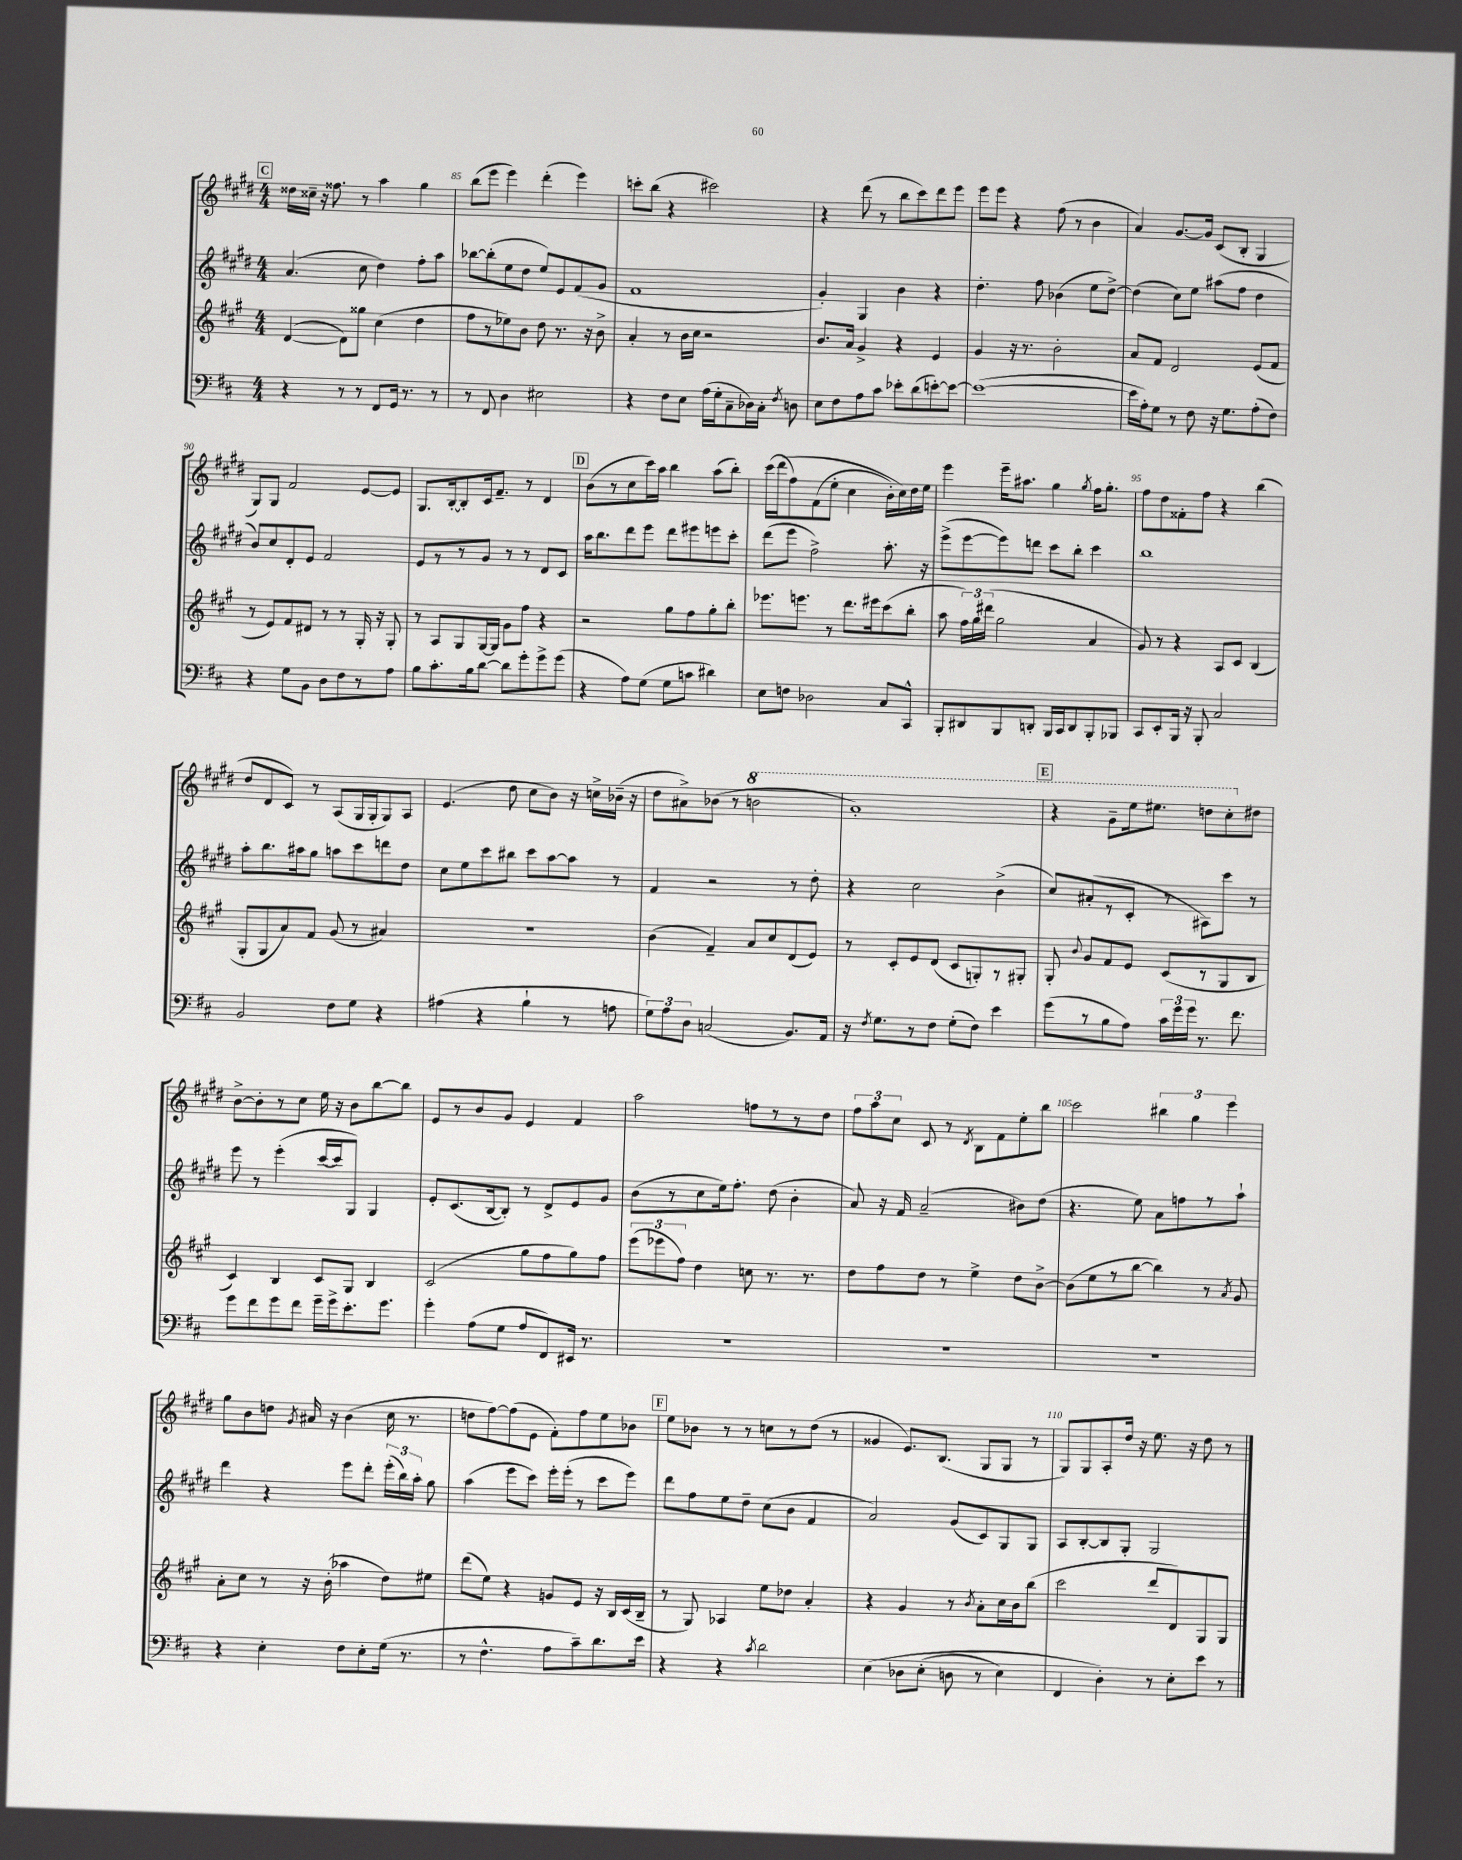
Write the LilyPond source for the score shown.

<<
\new StaffGroup <<
\new Staff = "s0" {
    \clef treble \key e \major \numericTimeSignature \time 4/4
    \autoBeamOff \mark \markup { \box "C" } disis''16[ cisis''16]-- r16 fisis''8. r8 a''4 gis''4 |
    b''8[( e'''8] e'''4) dis'''4-.( e'''4) |
    c'''8[-. b''8]( r4 cis'''2) |
    r4 dis'''8( r8 b''8[ cis'''8) dis'''8 e'''8] |
    e'''8[ e'''8] r4 fis''8( r8 b'4 |
    a'4) gis'8.[~ gis'16] cis'8[( b8]-. gis4 |
    gis8[) gis8] fis'2 e'8[~ e'8] |
    gis8.[ b16~-. b8-. cis'16 fis'8.]-- r8 dis'4 |
    \mark \markup { \box "D" } b'8[( r8 cis''8 cis'''16) a''16] b''4 a''8[( b''8]-.) |
    cis'''16[( dis'''16\( fis''8) fis'8( e''8]-. cis''4 b'16[-.) cis''16\) dis''16 e''16] |
    e'''4 e'''16[-- ais''8.] gis''4 \acciaccatura { gis''8 } fis''16[ gis''8.]-. |
    fis''8[ dis''8 fisis'8-. fis''8] r4 b''4( |
    dis''8[ dis'8 cis'8]) r8 a8[( gis16 gis16-. gis8) a8] |
    e'4.( dis''8 cis''8[ b'8]) r16 c''16[-> bes'16]--( r16 |
    dis''8[ ais'8->) bes'8]( r8 \ottava #1 b''!2 |
    a''1-.) |
    \mark \markup { \box "E" } r4 gis''8[-- e'''16 eis'''8.] d'''8[ cis'''8-. \ottava #0 dis''!8] |
    b'8[~-> b'8-. r8 cis''8] e''16 r16 b'8[ b''8~ b''8] |
    e'8[ r8 b'8 gis'8] e'4 fis'4 |
    a''2 f''8[ r8 r8 dis''8] |
    \tuplet 3/2 { fis''8[ a''8 cis''8] } cis'8 r8 \acciaccatura { dis'8 } b8[ fis'8 e''8-. b''8] |
    cis'''2 \tuplet 3/2 { bis''4 gis''4 e'''4 } |
    gis''8[ b'8 d''8] \acciaccatura { gis'8 } ais'16 r16 b'4( cis''16 r8. |
    d''8[ fis''8~) fis''8( e'8] fis'8[-.) fis''8 e''8 bes'8] |
    \mark \markup { \box "F" } e''8[ bes'8] r8 r8 c''8[ r8 dis''8]( r8 |
    gisis'4 e'8.[) b8.]( gis8[ gis8] r8 |
    gis8[) gis8 a8-. dis''16] r16 e''8. r16 dis''8 r8 \bar "|." |
}
\new Staff = "s1" {
    \clef treble \key e \major \numericTimeSignature \time 4/4
    \autoBeamOff \mark \markup { \box "C" } a'4.( cis''8 dis''4) fis''8[-. a''8] |
    bes''8[~ bes''8-.( e''8 dis''8] e''8[) e'8 fis'8( gis'8] |
    fis'1 |
    gis'4-.) gis4 b'4 r4 |
    dis''4.-. fis''8 bes'4( e''8[ dis''8]~->) |
    dis''4( cis''8[) e''8] ais''8[( fis''8] dis''4 |
    b'8[) cis''8 dis'8-. e'8] fis'2 |
    e'8[ r8 r8 gis'8] r8 r8 dis'8[ cis'8] |
    \mark \markup { \box "D" } a''16[ b''8. dis'''8 e'''8] dis'''8[ eis'''8 e'''8 cis'''8]-. |
    dis'''8[( e'''8] fis''2->) a''8.-. r16 |
    e'''8[->( e'''8~ e'''8) d'''8] cis'''8[ b''8]-. cis'''4 |
    b''1 |
    a''8[-. b''8. ais''16 gis''8] a''8[ cis'''8 d'''8 dis''8] |
    cis''8[ e''8 cis'''8 bis''8] cis'''8[ a''8~ a''8] r8 |
    fis'4 r2 r8 dis''8-. |
    r4 cis''2 b'4->( |
    \mark \markup { \box "E" } cis''8[) ais'8-.( r8 cis'8]-. r8 ais8[) cis'''8] r8 |
    e'''8 r8 e'''4-.( cis'''16[~ cis'''16 gis8]) gis4 |
    e'8[-. cis'8.( b16~ b8]-.) r8 dis'8[-> e'8 gis'8] |
    b'8[( r8 cis''8 e''16) fis''8.]-. dis''8( b'4-. |
    a'8) r16 fis'16 a'2--( bis'8[) dis''8]( |
    r4. e''8) a'8[ f''8 r8 a''8]-! |
    dis'''4 r4 e'''8[ dis'''8]-. \tuplet 3/2 { e'''16[-.( b''16) a''16]-. } gis''8 |
    a''4( e'''8[ cis'''8]) e'''16[-. e'''16]-.( r8 cis'''8[ e'''8]) |
    \mark \markup { \box "F" } dis'''8[ fis''8 e''8 dis''8]-- cis''8[( b'8] fis'4 |
    a'2) gis'8[( cis'8) gis8 gis8] |
    a8[ b8~-. b8 gis8]-. gis2 \bar "|." |
}
\new Staff = "s2" {
    \clef treble \key a \major \numericTimeSignature \time 4/4
    \autoBeamOff \mark \markup { \box "C" } d'4~( d'8[) gisis''8] cis''4( d''4 |
    fis''8[ r8 ees''8) b'8] d''8 r8. r16 b'8-> |
    a'4-. r8 b'16[ cis''16] r2 |
    b'8.[ a'16] gis'4-> r4 e'4 |
    gis'4 r16 r8. b'2-. |
    a'8[ fis'8] d'2 e'8[( fis'8] |
    r8 e'8[) fis'8 dis'8] r8 r8 gis16-. r16 gis8-. |
    r8 a8[ gis8 gis16~ gis16] gis'8[ fis''8] r4 |
    \mark \markup { \box "D" } r2 gis''8[ fis''8 gis''8-. b''8]-. |
    ees'''8.[ e'''8.] r8 d'''8.[ eis'''16 cis'''8( b''8]-. |
    a''8 \tuplet 3/2 { fis''16[) gis''16 dis'''16]( } gis''2 a'4 |
    gis'8) r8 r4 a8[ cis'8] b4( |
    gis8[-. gis8 a'8) fis'8] gis'8( r8 ais'4) |
    R1 |
    b'4( fis'4--) a'8[ cis''8 d'8( e'8]) |
    r8 cis'8[-. e'8 d'8]( cis'8[ g8-.) r8 gis8]-. |
    \mark \markup { \box "E" } gis8-. \appoggiatura { b'8 } gis'8[ fis'8 e'8] cis'8[( r8 gis8 b8] |
    cis'4) b4 cis'8[ gis8] b4 |
    cis'2( gis''8[ fis''8 gis''8) fis''8] |
    \tuplet 3/2 { e'''8[( ees'''8 fis''8]) } d''4 c''8 r8. r8. |
    d''8[ fis''8 d''8] r8 e''4-> d''8[ b'8]~-> |
    b'8[( e''8 r8 b''8]~ b''4) r8 \acciaccatura { a'8 } gis'8 |
    a'8[-. cis''8] r8 r16 b'16-.( aes''4 d''8[) eis''8] |
    d'''8[( e''8]) r4 g'8[ e'8] r16 b16[ cis'16( b16]-- |
    \mark \markup { \box "F" } r8 gis8) aes4 e''8[ des''8] a'4-. |
    r4 gis'4 r8 \acciaccatura { b'8 } a'8[-. cis''16 b'16 b''8]( |
    cis'''2 d'''8[ d'8) gis8 gis8] \bar "|." |
}
\new Staff = "s3" {
    \clef bass \key d \major \numericTimeSignature \time 4/4
    \autoBeamOff \mark \markup { \box "C" } r4 r8 r8 fis,8[ g,16] r8. r8 |
    r8 fis,8 d4 eis2 |
    r4 fis8[ e8] a16[( g16-. cis8-- des16) cis16]-. \acciaccatura { fis8 } d8 |
    e8[ fis8 a8 cis'8] ees'8[-. d'8( e'8~-.) e'8]~ |
    e'1~( |
    e'16[ a16-.) g8] r8 fis8 r16 g8.[ a8-.( fis8]) |
    r4 g8[ b,8] d8[ fis8 r8 a8] |
    b8[ cis'8.-. b16 d'8]~ d'8[ g'8-. g'8-> g'8]( |
    \mark \markup { \box "D" } r4 a8[) g8]( g8[ c'8] dis'4) |
    e8[ f8] des2 cis8[ cis,8]-^ |
    b,,8[-. dis,8 b,,8 d,8]-. b,,16[ cis,16 d,8 b,,8-. bes,,8] |
    cis,8[ e,8-. b,,16] r16 b,,8-. cis2 |
    b,2 fis8[ g8] r4 |
    ais4( r4 b4-! r8 a8 |
    \tuplet 3/2 { g8[) a8 d8] } c2( b,8.[) a,16] |
    r16 \acciaccatura { fis8 } g8.[ r8 fis8] g8[-.( fis8]) e'4 |
    \mark \markup { \box "E" } g'8[( r8 b8 a8]) \tuplet 3/2 { cis'16[ g'16 g'16] } r8. fis'8. |
    g'8[ fis'8 g'8 fis'8] g'16[-- g'16-> e'8.-. g'8.] |
    g'4-. a8[( g8] a8[ fis,8) eis,16] r8. |
    R1 |
    R1 |
    R1 |
    r4 e4-. fis8[ e8-. g16]( r8. |
    r8 fis4.-^ a8[ cis'8--) d'8. e'16] |
    \mark \markup { \box "F" } r4 r4 \acciaccatura { cis'8 } d'2 |
    e4\( des8[ e8]-.( d8 r8 e4) |
    fis,4 d4-.\) r8 e8[-. e'8] r8 \bar "|." |
}
>>
>>
\layout { \context { \Score currentBarNumber = #84 \override BarNumber.break-visibility = ##(#f #t #t) barNumberVisibility = #(every-nth-bar-number-visible 5) } }
